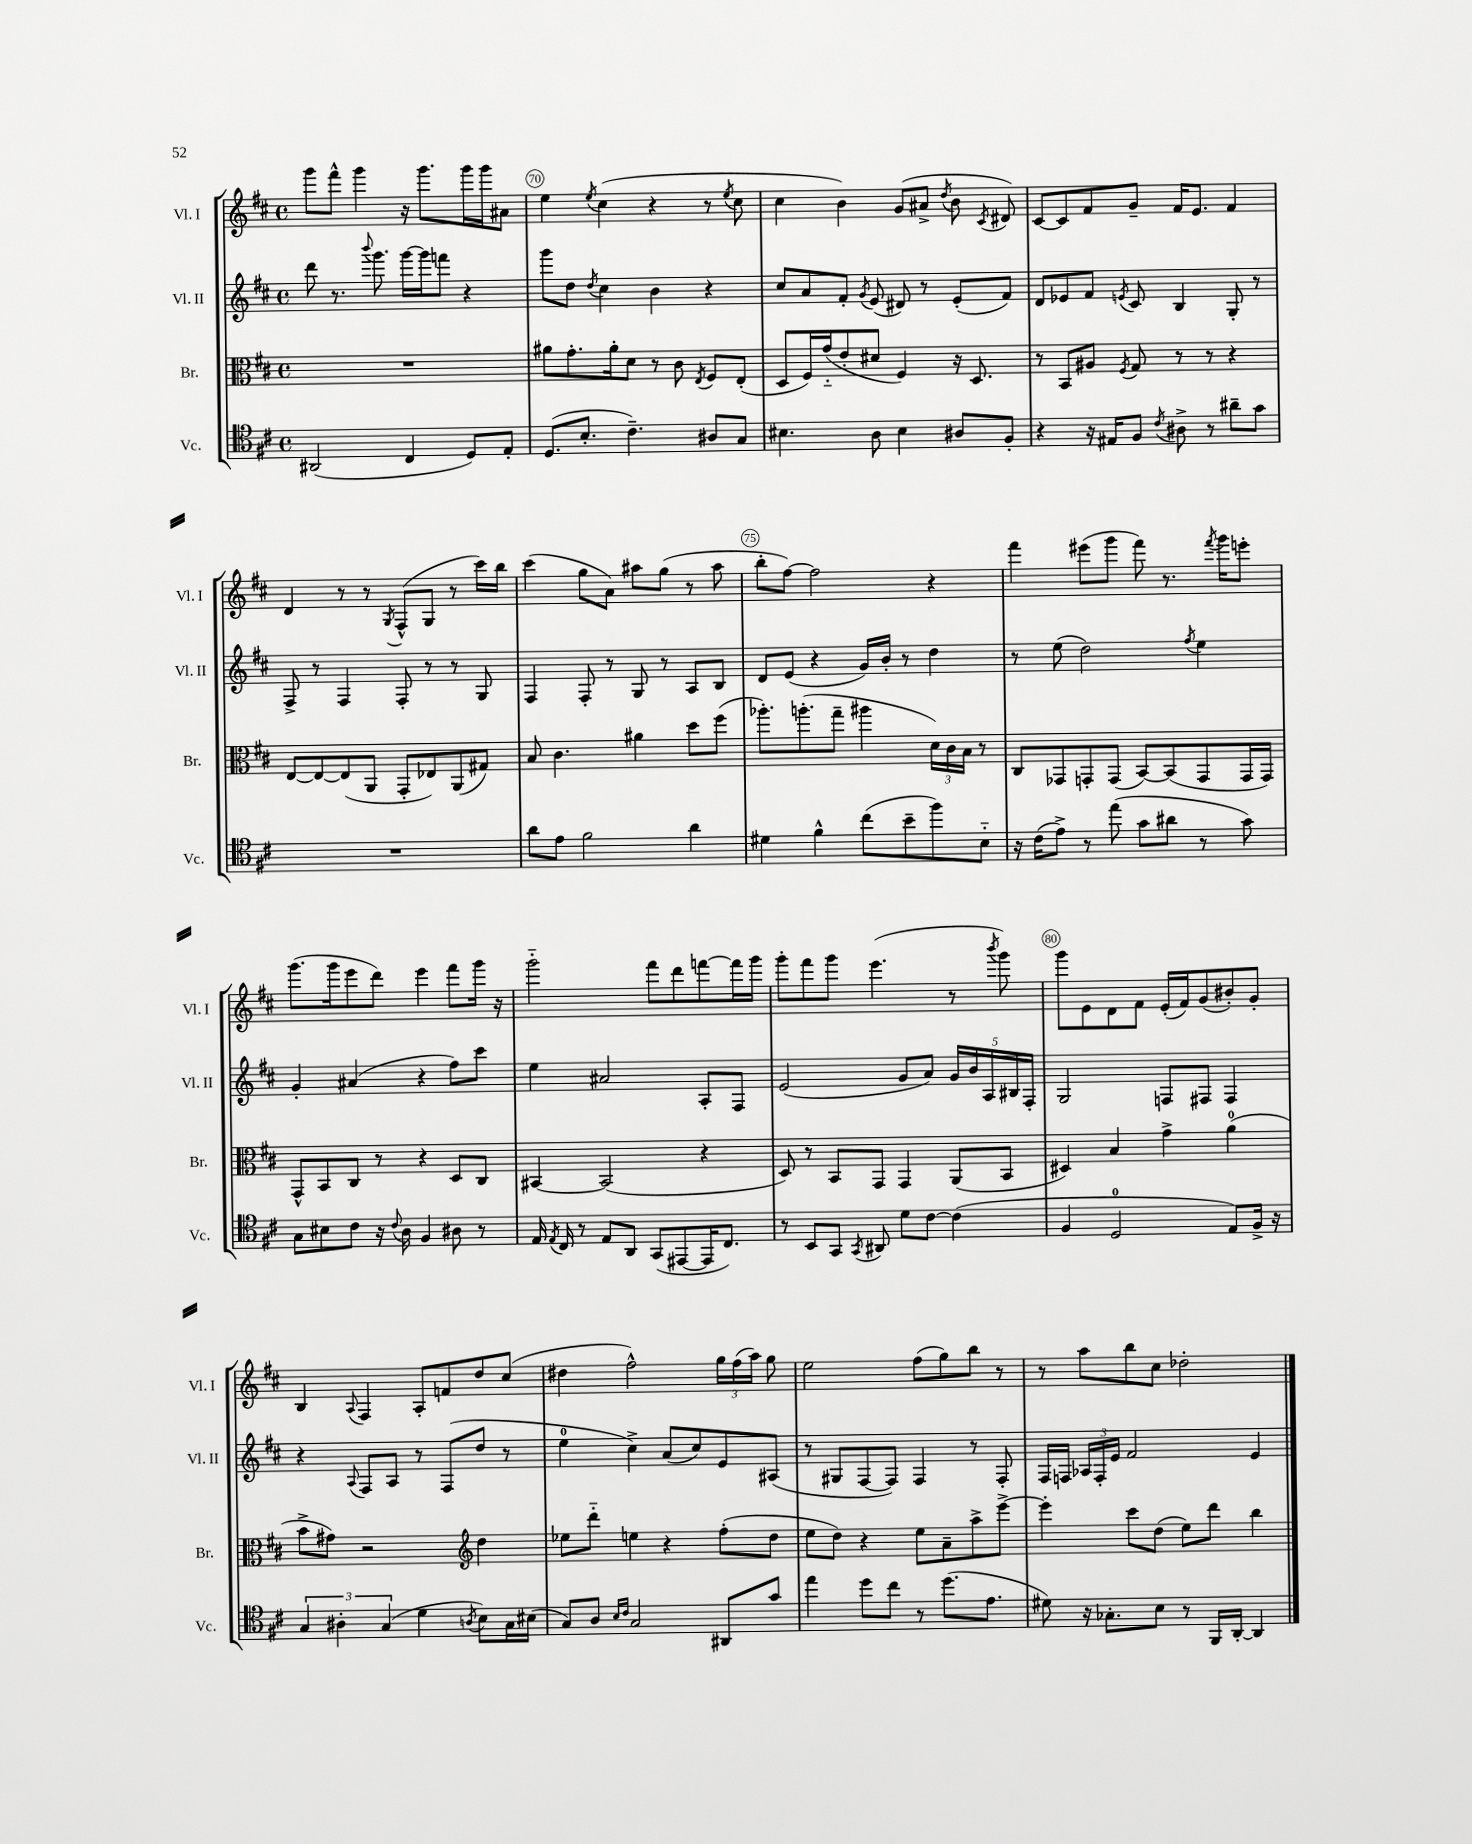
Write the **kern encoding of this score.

**kern	**kern	**kern	**kern
*part4	*part3	*part2	*part1
*staff4	*staff3	*staff2	*staff1
*I"Vc.	*I"Br.	*I"Vl. II	*I"Vl. I
*I'Vc.	*I'Br.	*I'Vl. II	*I'Vl. I
*clefC4	*clefC3	*clefG2	*clefG2
*k[f#c#]	*k[f#c#]	*k[f#c#]	*k[f#c#]
*M4/4	*M4/4	*M4/4	*M4/4
*met(c)	*met(c)	*met(c)	*met(c)
=69	=69	=69	=69
(2AA#X/	1r	8ddd\	8ggg\L
.	.	8.r	8fff#^^\J
.	.	.	4ggg\
.	.	8qqbbb/	.
.	.	8.ggg\	.
4C#/	.	[16ggg\LL	16r
.	.	16ggg\J]	8.ggg\L
.	.	8fffn\J	.
8D/L)	.	4r	16ggg\L
.	.	.	16ggg\J
8E'/J	.	.	8a#X\J
=70	=70	=70	=70
(8.D/L	8a#X\L	8ggg\L	4ee\
.	8.g'\	8dd\J	.
8.B'/J	.	.	.
.	.	8qdd/	8qee/
.	.	4cc#\	(4cc#\
.	16a#'\k	.	.
4.c#~\)	8d\J	.	.
.	8r	4b\	4r
.	8c#\	.	.
.	8qE/	.	.
8A#X/L	8F#/L	4r	8r
.	.	.	8qee/
8G/J	(8E'/J	.	8cc#\
=71	=71	=71	=71
4.B#X\	8D/L	8cc#/L	4cc#\
.	16F#/L)	8a/	.
.	(16g/J	.	.
.	8e'/	8f#'/J	4b\)
.	.	8qg/	.
8A\	8d#X/J	(8e/	.
4B#\	4F#/)	8d#X/)	(8g/L
.	.	8r	8a#X^/J
.	.	.	8qdd/
8A#X/L	16r	(8e'/L	8b\
.	8.D/	.	.
.	.	.	8qc#/
8F#'/J	.	8f#/J)	8d#X/)
=72	=72	=72	=72
4r	8r	8d/L	[8c#/L
.	8BB/L	8e-X/	8c#/]
16r	8A#X/J	8f#/J	8f#/
16E#X/KL	.	.	.
.	8qF#/	8qen/	.
8F#/J	8G/	8c#/	8g~/J
8qc#/	.	.	.
8A#X^\	8r	4B/	16f#/KL
.	.	.	8.e/J
8r	8r	.	.
8a#X~\L	4r	8G'/	4f#/
8g\J	.	8r	.
!!LO:LB:g=z
=73	=73	=73	=73
1r	[8E/L	8F#^/	4d/
.	8E/_	8r	.
.	(8E/]	4F#/	8r
.	8AA/J	.	8r
.	.	.	8qG/
.	8GG'/L	8F#'/	(8F#^^/L
.	8E-X/)	8r	8G/J
.	(8AA/	8r	8r
.	8G#X/J)	8G/	16ccc#\LL)
.	.	.	16bb\JJ
=74	=74	=74	=74
8a\L	8B/	4F#/	(4ccc#\
8e\J	4.c#\	.	.
2f#\	.	8F#'/	8gg\L
.	.	8r	8a\J)
.	4a#X\	8G/	8aa#X\L
.	.	8r	(8gg\J
4a\	8dd\L	8A/L	8r
.	(8ff#\J	8B/J	8aa#\
=75	=75	=75	=75
4d#X\	8.aa-X'\L)	8d/L	8bb'\L
.	.	(8e/J	[8ff#\J)
.	(8.aan'\	.	.
4f#^^\	.	4r	2ff#\]
.	8gg~\J	.	.
(8cc#\L	4aa#X\	16g/LL)	.
.	.	16b'/JJ	.
8b~\	.	8r	.
8ff#\)	24d\LL)	4dd\	4r
.	24c#\	.	.
.	24B\JJ	.	.
8B\J	8r	.	.
=76	=76	=76	=76
16r	8C#/L	8r	4fff#\
(16c#\KL	.	.	.
8e^\J)	8GG-X/	(8ee\	.
8r	8GGn'/	2dd\)	(8eee#X\L
(8ee\	(8GG/J	.	8ggg\J
8g\L	[8BB/L)	.	8fff#\)
8a#X\J	(8BB/]	.	8.r
.	.	8qff#/	.
8r	8GG/	4ee\	.
.	.	.	8qfff#/
.	.	.	16ggg\KL
8g\)	16GG/L	.	8eeen'\J
.	16GG/JJ)	.	.
!!LO:LB:g=z
=77	=77	=77	=77
8G\L	8GG^^/L	4g'/	(8.ggg\L
8B#X\	8BB/	.	.
.	.	.	16ggg\k
8c#\J	8C#/J	(4a#X/	8eee\
16r	8r	.	8ddd\J)
8qqc#/	.	.	.
16A\	.	.	.
4F#/	4r	4r	4eee\
8A#X\	8D/L	8ff#\L)	8fff#\L
8r	8C#/J	8ccc#\J	16ggg\Jk
.	.	.	16r
=78	=78	=78	=78
16E/	[4BB#X/	4ee\	2ggg\
8qE/	.	.	.
16C#/	.	.	.
8r	.	.	.
8E/L	(2BB#/]	2a#X/	.
8AA/J	.	.	.
(8GG/L	.	.	8fff#\L
[8EE#X/	.	.	8ddd\
16EE#/K]	4r	8A'/L	[8fffn\
8.C#/J)	.	.	.
.	.	8F#/J	16fff\L]
.	.	.	16ggg\JJ
=79	=79	=79	=79
8r	8D/)	(2e/	8ggg'\L
8BB/L	8r	.	8fff#\
8GG/J	8BB/L	.	8ggg\J
8qGG/	.	.	.
8AA#X/	8GG/J	.	(4.eee\
8d\L	4GG/	8g/L	.
[8c#\J	.	8a/J)	.
(4c#\]	(8AA/L	20g/LL	8r
.	.	20b/	.
.	.	20A/	.
.	.	.	8qbbb/
.	8BB/J	.	8ggg\)
.	.	20B#X/	.
.	.	20F#'/JJ	.
=80	=80	=80	=80
4F#/	4D#X/)	2G/	8ggg\L
.	.	.	8e\
2D/	4B/	.	8d\
.	.	.	8f#\J
.	4g^\	8Fn/L	(16e'/LL
.	.	.	16f#/J)
.	.	8F#X/J	(8g/
8E/L)	(4a\	4F#/	8b#X'/)
16F#^/Jk	.	.	8g'/J
16r	.	.	.
!!LO:LB:g=z
=81	=81	=81	=81
6G/	8b^\L	4r	4B/
.	8g#X\J)	.	.
6A#X'\	.	.	.
.	.	8qqA/	8qqA/
.	2r	8F#/L	4F#/
(6G/	.	.	.
.	.	8A/J	.
4d\	.	8r	8A'/L
.	.	(8F#/L	8fn/
8qAn/	.	.	.
*	*clefG2	*	*
8B\L)	4dd\	8dd/J	8dd/
16G\L	.	8r	(8cc#/J
(16B#X\JJ	.	.	.
=82	=82	=82	=82
8G/L)	8ee-X\L	4ee\	4dd#X\
8A/J	8ddd\J	.	.
16qqB/LL	.	.	.
16qqc#/JJ	.	.	.
2G/	4een\	4cc#^\)	2ff#^^\)
.	4r	(8a/L	.
.	.	8cc#/)	.
8AA#X/L	(8ff#'\L	8e/	24gg\LL
.	.	.	(24ff#\
.	.	.	24aa\JJ)
8g/J	8dd\J	(8A#X/J	8gg\
=83	=83	=83	=83
4ee\	8ee\L	8r	2ee\
.	8dd\J)	8G#X/L	.
8dd\L	4r	[8F#/	.
8cc#\J	.	8F#/J])	.
8r	8ee\L	4F#/	(8ff#\L
(8.dd\L	8a~\	.	8gg\)
.	8aa^\	8r	8bb\J
8.e\J	.	.	.
.	[8eee^\J	8F#'/	8r
=84	=84	=84	=84
8d#X\)	4eee'\]	16F#/LL	8r
.	.	16Fn/JJ	.
16r	.	24A-X/LL	8aa\L
.	.	24F'/	.
8.G-X'\L	.	.	.
.	.	24e/JJ	.
.	8ccc#\L	2f#/	8bb\
8B\J	(8dd\J	.	8cc#\J
8r	8ee\L)	.	2dd-X'\
16FF#/LL	8ddd\J	.	.
[16AA'/JJ	.	.	.
4AA/]	4bb\	4e/	.
==	==	==	==
*-	*-	*-	*-
